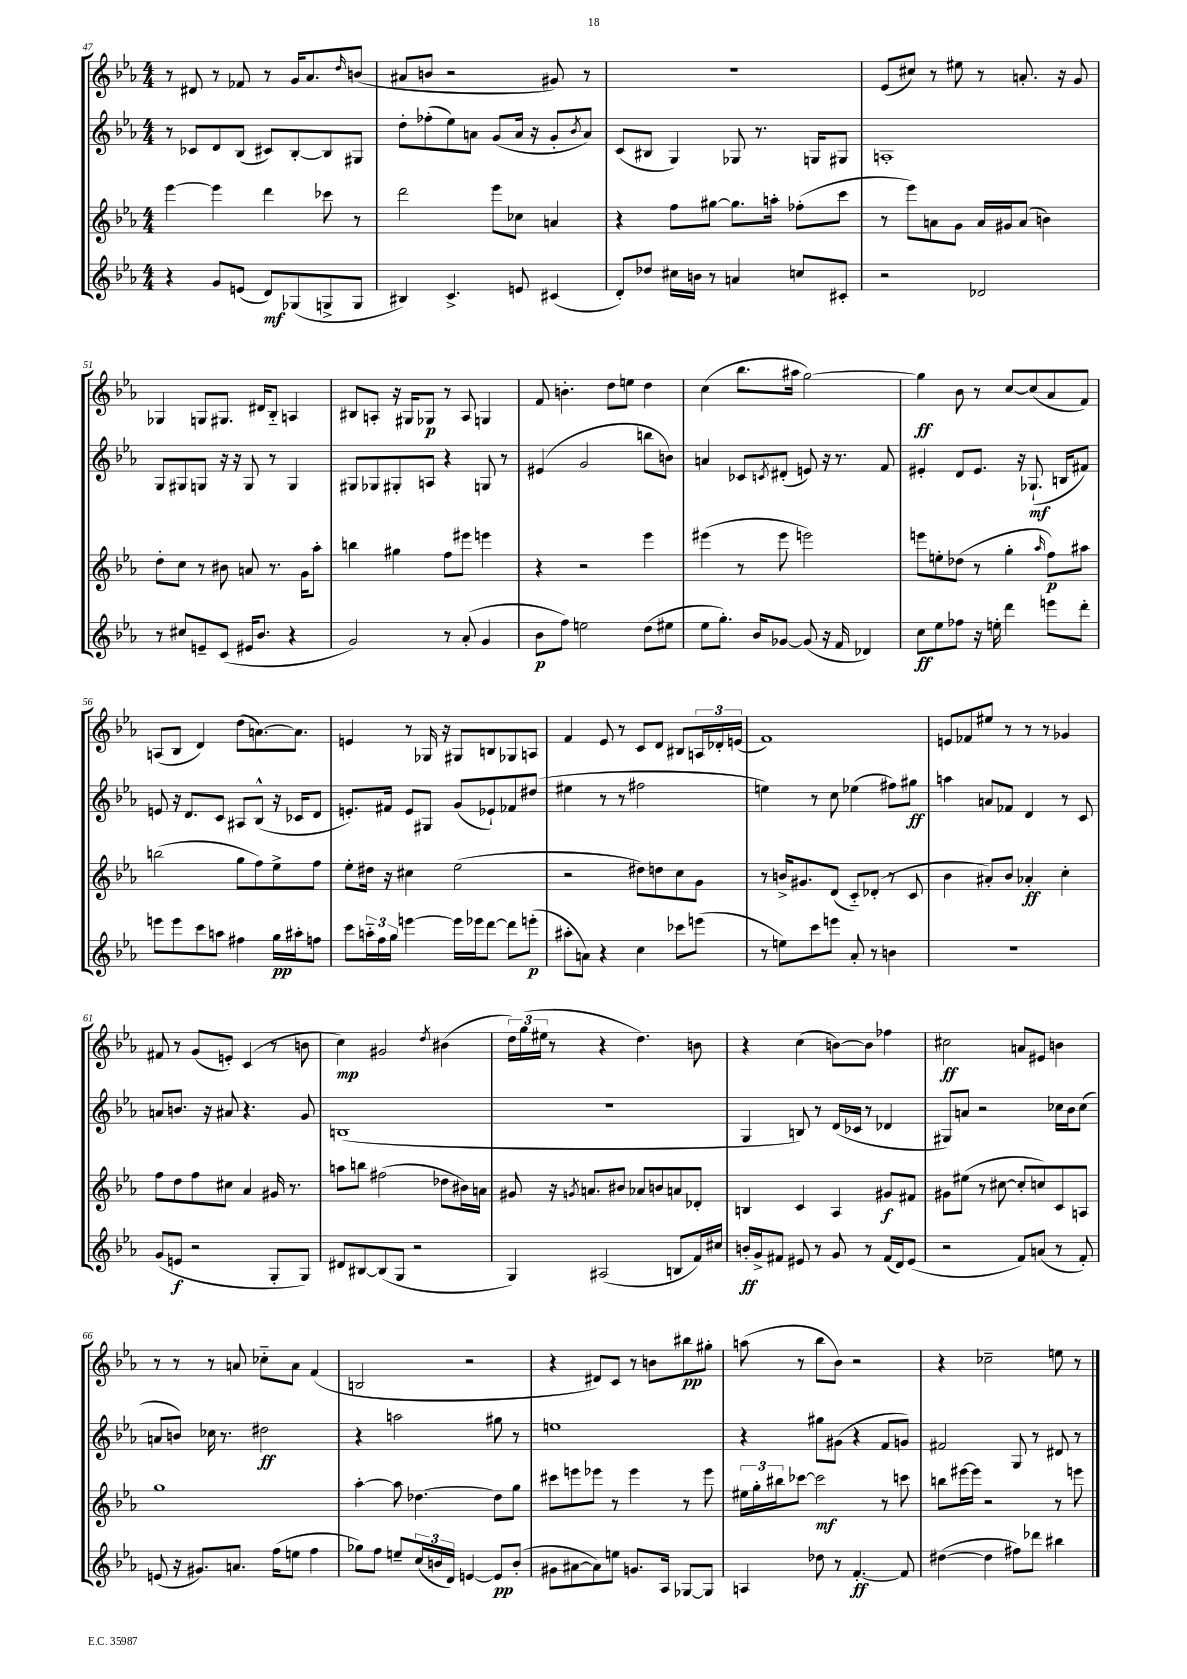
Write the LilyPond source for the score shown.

<<
\new StaffGroup <<
\new Staff = "s0" {
    \clef treble \key ees \major \numericTimeSignature \time 4/4
    r8 dis'8 r8 fes'8 r8 g'16 aes'8. \grace { d''16 } b'8( |
    ais'8 b'8 r2 gis'8) r8 |
    R1 |
    ees'8( cis''8) r8 eis''8 r8 a'8.-. r16 g'8 |
    ges4 g8 gis8. dis'16 bes8-_ a4 |
    bis8 a8-. r16 gis16 ges8\p r8 a8 g4 |
    f'8 b'4.-. d''8 e''8 d''4 |
    c''4( bes''8. ais''16 g''2~) |
    g''4\ff bes'8 r8 c''8~ c''8( aes'8 f'8) |
    a8( bes8 d'4) d''8( a'8.~) a'8. |
    e'4 r8 ges16 r16 gis8 b8 ges8 a8 |
    f'4 ees'8 r8 c'8 d'8 bis8 \tuplet 3/2 { a16 des'16-. e'16( } |
    f'1) |
    e'8 fes'8 eis''8 r8 r8 r8 ges'4 |
    fis'8 r8 g'8( e'8-.) c'4( r8 b'8 |
    c''4\mp) gis'2 \acciaccatura { d''8 } bis'4( |
    \tuplet 3/2 { d''16) g''16( eis''16 } r8 r4 d''4.) b'8 |
    r4 c''4( b'8~) b'8 fes''4 |
    cis''2\ff a'8 eis'8 b'4 |
    r8 r8 r8 a'8 ces''8-_ a'8 f'4( |
    b2 r2 |
    r4 dis'8) c'8 r8 b'8 bis''8\pp gis''8-. |
    a''8( r8 bes''8 bes'8) r2 |
    r4 ces''2-- e''8 r8 \bar "|." |
}
\new Staff = "s1" {
    \clef treble \key ees \major \numericTimeSignature \time 4/4
    r8 ces'8 d'8 bes8( cis'8) bes8~-. bes8 gis8 |
    d''8-. fes''8-.( ees''8) a'8 g'8( a'16 r16 g'8-. \acciaccatura { bes'8 } a'8) |
    c'8( bis8 g4) ges8 r8. g16 gis8 |
    a1-. |
    g8 gis8 g8 r16 r16 g8 r8 g4 |
    gis8 ges8 gis8-. a8 r4 g8 r8 |
    eis'4( g'2 b''8 b'8) |
    a'4 ces'8 \acciaccatura { c'8 } dis'8-.( e'8) r16 r8. f'8 |
    eis'4-. d'8 eis'8. r16 ges8.-!\mf( b16 fis'8) |
    e'8 r16 d'8. c'8 ais8 bes8-^( r16 ces'16 d'8 |
    e'8.-.) fis'16 e'8 gis8 g'8( ees'8-!) fes'8 dis''8( |
    eis''4 r8 r8 fis''2 |
    e''4) r8 c''8 ees''4( fis''8) gis''8\ff |
    a''4 a'8 fes'8 d'4 r8 c'8 |
    a'8 b'8. r16 ais'8 r4. g'8 |
    b1( |
    R1 |
    g4 b8) r8 d'16( ces'16 r8 des'4 |
    gis8) a'8 r2 ces''16 bes'16 ces''8( |
    a'8 b'8) ces''16 r8. dis''2\ff |
    r4 a''2 gis''8 r8 |
    e''1 |
    r4 gis''8 gis'8( r4 f'8 g'8) |
    fis'2 g8 r8 dis'8 r8 \bar "|." |
}
\new Staff = "s2" {
    \clef treble \key ees \major \numericTimeSignature \time 4/4
    ees'''4~ ees'''4 d'''4 ces'''8 r8 |
    d'''2 ees'''8 ces''8 a'4 |
    r4 f''8 gis''8~ gis''8. a''16-. fes''8-.( c'''8 |
    r8 ees'''8) a'8 g'8 a'16 gis'16 a'8( b'4) |
    d''8-. c''8 r8 bis'8 a'8 r8. g'16 aes''8-. |
    b''4 gis''4 f''8 eis'''8 e'''4 |
    r4 r2 ees'''4 |
    eis'''4( r8 eis'''8 e'''2) |
    e'''8 e''8-. des''8( r8 g''4-. \grace { aes''16 } f''8\p) ais''8 |
    b''2( g''8 f''8) ees''8-> f''8 |
    ees''8-. dis''16 r16 cis''4 ees''2( |
    r2 dis''8) d''8 c''8 g'8 |
    r8 b'16-> gis'8. d'8( c'8-_) des'8-.( r8 c'8 |
    bes'4 ais'8-.) bes'8 aes'4-.\ff c''4-. |
    f''8 d''8 f''8 cis''8 aes'4 gis'16 r8. |
    a''8 b''8 fis''2( des''8 bis'16) a'16 |
    gis'8 r16 \acciaccatura { g'8 } a'8. bis'8 aes'8 b'8 a'8 des'8-. |
    b4 c'4 aes4 gis'8\f fis'8 |
    gis'8 eis''8( r8 cis''8~ cis''8-. c''8) c'8 a8 |
    g''1 |
    aes''4~-. aes''8 des''4.~ des''8 g''8 |
    cis'''8 e'''8 ees'''8 r8 ees'''4 r8 ees'''8 |
    \tuplet 3/2 { eis''16 g''16-. bis''16 } ces'''8~ ces'''2\mf r8 c'''8 |
    b''8 eis'''16~ eis'''16 r2 r8 e'''8 \bar "|." |
}
\new Staff = "s3" {
    \clef treble \key ees \major \numericTimeSignature \time 4/4
    r4 g'8 e'8( d'8\mf) ges8( g8-> g8 |
    bis4) c'4.-> e'8 cis'4( |
    d'8-.) des''8 cis''16 b'16 r8 a'4 c''8 cis'8-. |
    r2 des'2 |
    r8 cis''8 e'8-- c'8( eis'16 bes'8. r4 |
    g'2) r8 aes'8-.( g'4 |
    bes'8\p f''8) e''2 d''8( eis''8 |
    ees''8 g''8.-.) bes'16 ges'8~ ges'8( r16 f'16 des'4) |
    c''8\ff ees''8 fes''8 r16 e''16-. d'''4 e'''8 d'''8-. |
    e'''8 e'''8 c'''8 a''8 fis''4 g''16\pp ais''16-. f''8 |
    c'''8 \tuplet 3/2 { a''16-_ f''16 g''16 } e'''4~ e'''16 ees'''16 d'''8~ d'''8 e'''8-.\p( |
    ais''8-. a'8) r4 c''4 ces'''8 e'''8( |
    r8 e''8) c'''8 e'''8 aes'8-. r8 b'4 |
    R1 |
    g'8( e'8\f r2 g8-. g8) |
    dis'8 bis8~ bis8( g8 r2 |
    g4) ais2( b8 f'16) cis''16 |
    b'16-.\ff g'16-> fis'8 eis'8 r8 g'8 r8 fis'16( d'16) eis'8( |
    r2 f'8) a'8( r8 f'8-.) |
    e'8( r16 gis'8.) a'8. f''16( e''8 f''4 |
    ges''8) f''8 e''8-- \tuplet 3/2 { c''16( b'16 d'16) } e'4~ e'8\pp b'8-.( |
    gis'8 ais'8~ ais'8) e''8 g'8. aes16 ges8~ ges8 |
    a4 des''8 r8 f'4.~-.\ff f'8 |
    dis''4~( dis''4 fis''8) des'''8 bis''4 \bar "|." |
}
>>
>>
\layout { \context { \Score currentBarNumber = #47 } }
